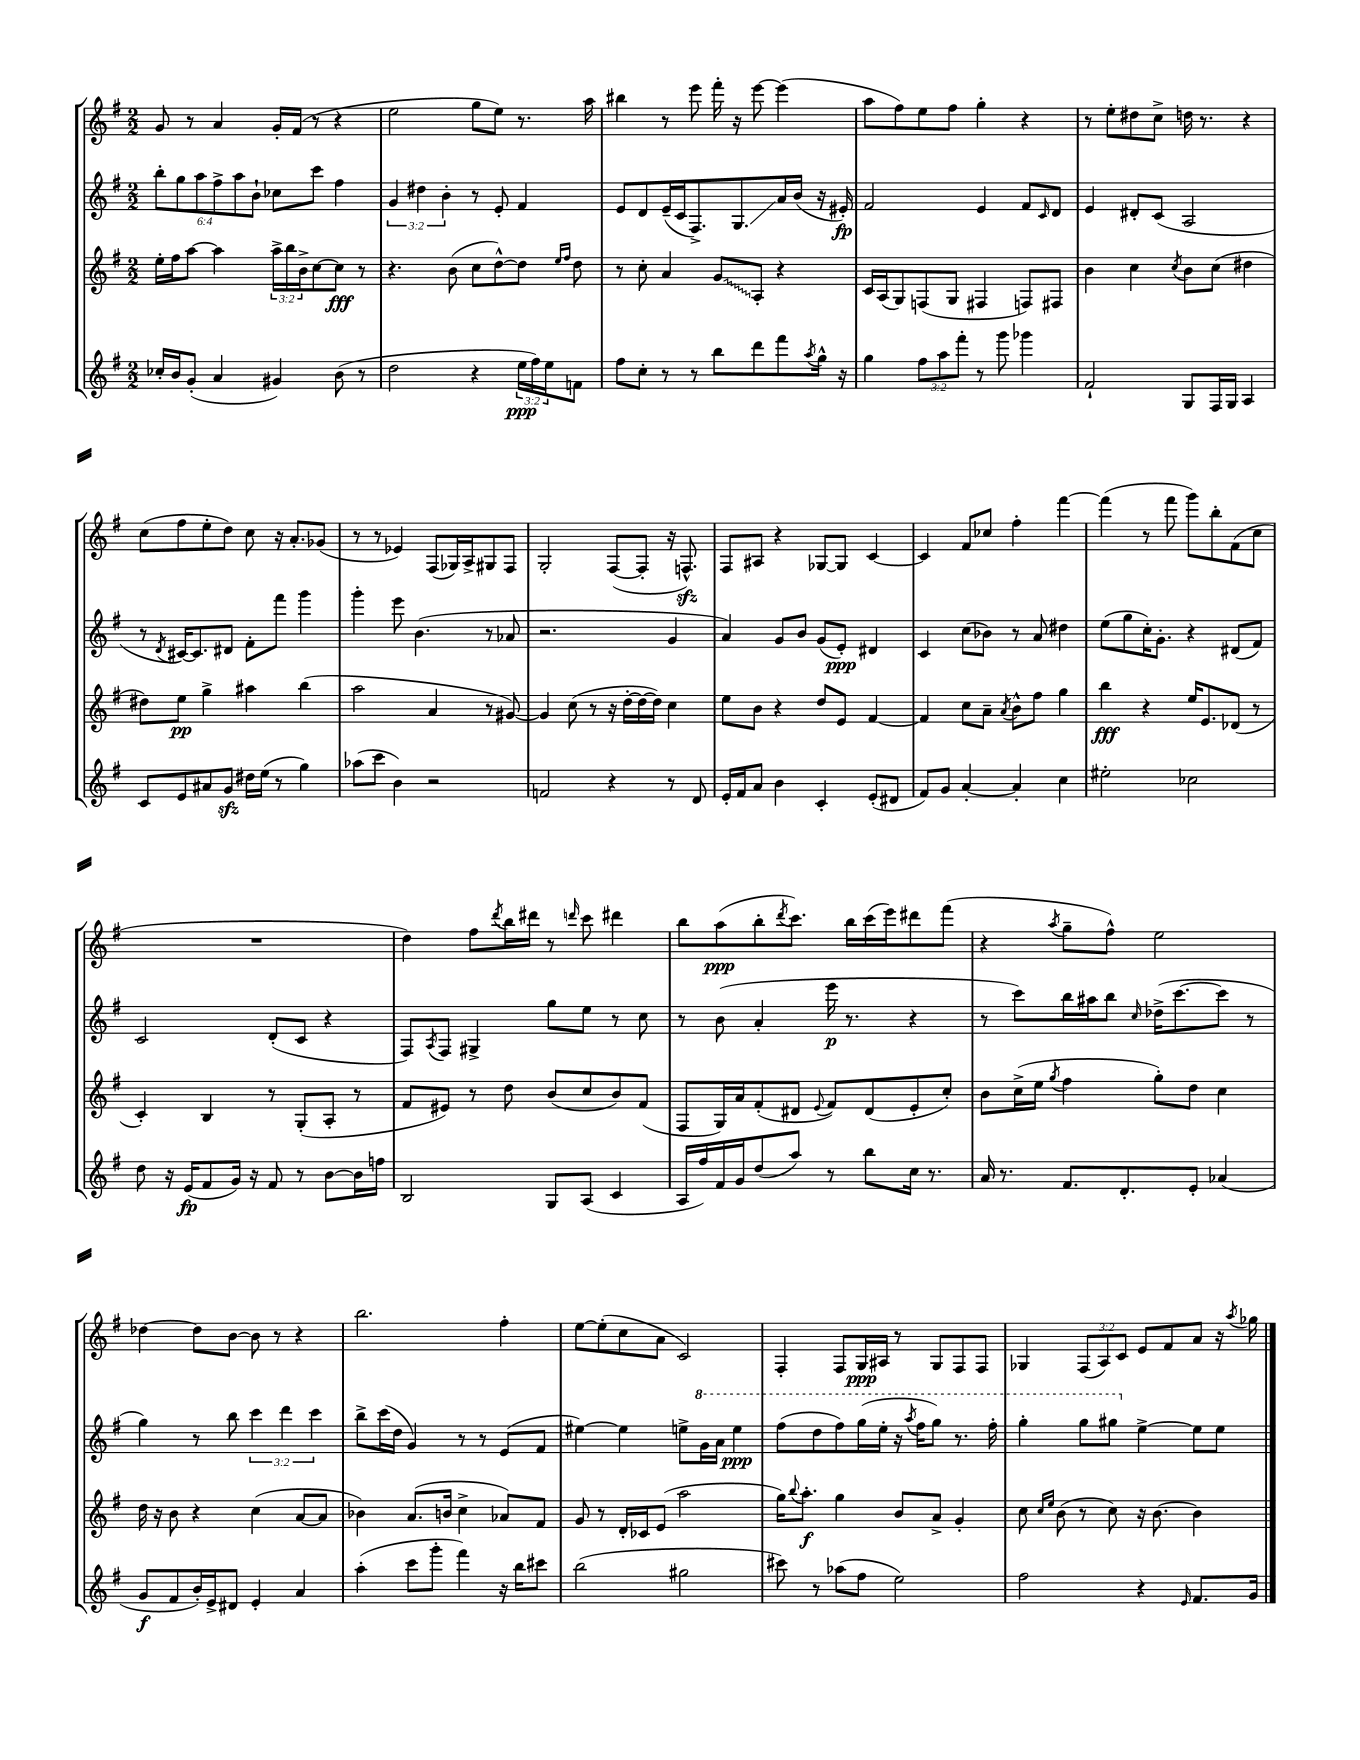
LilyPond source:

<<
\new StaffGroup <<
\new Staff = "s0" {
    \clef treble \key g \major \numericTimeSignature \time 2/2 \override Staff.TupletNumber.text = #tuplet-number::calc-fraction-text
    g'8 r8 a'4 g'16-. fis'16( r8 r4 |
    e''2 g''8 e''8) r8. a''16 |
    bis''4 r8 e'''8 fis'''16-. r16 e'''8~ e'''4( |
    a''8 fis''8) e''8 fis''8 g''4-. r4 |
    r8 e''8-. dis''8 c''8-> d''16 r8. r4 |
    c''8( fis''8 e''8-. d''8) c''8 r16 a'8.-. ges'8( |
    r8 r8 ees'4) fis8( ges16) a16-> gis8 fis8 |
    g2-. fis8~( fis8-. r16 f8.-^\sfz) |
    fis8 ais8 r4 ges8~ ges8 c'4~ |
    c'4 fis'8 ces''8 fis''4-. fis'''4~ |
    fis'''4( r8 fis'''8 g'''8) b''8-. fis'8( c''8 |
    R1 |
    d''4) fis''8 \acciaccatura { d'''8 } b''16 dis'''16 r8 \grace { d'''16 } c'''8 dis'''4 |
    b''8 a''8\ppp( b''8-. \acciaccatura { d'''8 } c'''8.) b''16 c'''16( e'''16) dis'''8 fis'''8( |
    r4 \acciaccatura { a''8 } g''8-- fis''8-^) e''2 |
    des''4~ des''8 b'8~ b'8 r8 r4 |
    b''2. fis''4-. |
    e''8~ e''8-.( c''8 a'8 c'2) |
    fis4-. fis8 g16\ppp ais16 r8 g8 fis8 fis8 |
    ges4 \tuplet 3/2 { fis8( a8) c'8 } e'8 fis'8 a'8 r16 \acciaccatura { a''8 } ges''16 \bar "|." |
}
\new Staff = "s1" {
    \clef treble \key g \major \numericTimeSignature \time 2/2 \override Staff.TupletNumber.text = #tuplet-number::calc-fraction-text
    \tuplet 6/4 { b''8-. g''8 a''8 fis''8-> a''8 b'8-! } ces''8 c'''8 fis''4 |
    \tuplet 3/2 { g'4 dis''4 b'4-. } r8 e'8-. fis'4 |
    e'8 d'8 e'16--( c'16 fis8.->) g8.\glissando a'16 b'16( r16 eis'16-.\fp) |
    fis'2 e'4 fis'8 \grace { c'16 } d'8 |
    e'4 dis'8-. c'8( a2 |
    r8 \acciaccatura { d'8 } cis'16~) cis'8. dis'8 fis'8-. fis'''8 g'''4 |
    g'''4-. e'''8 b'4.( r8 aes'8 |
    r2. g'4 |
    a'4) g'8 b'8 g'8( e'8-.\ppp) dis'4 |
    c'4 c''8( bes'8) r8 a'8 dis''4 |
    e''8( g''8 c''16-.) g'8.-. r4 dis'8( fis'8) |
    c'2 d'8-.( c'8 r4 |
    fis8) \acciaccatura { a8 } fis8 gis4-> g''8 e''8 r8 c''8 |
    r8 b'8( a'4-. e'''16\p r8. r4 |
    r8 c'''8) b''16 ais''16 b''8 \grace { c''16 } des''16->( c'''8.~ c'''8 r8 |
    g''4) r8 b''8 \tuplet 3/2 { c'''4 d'''4 c'''4 } |
    b''8-> c'''16( d''16 g'4) r8 r8 e'8( fis'8 |
    eis''4~) eis''4 e''8-> \ottava #1 g''16 a''16 e'''4\ppp |
    fis'''8( d'''8 fis'''8) g'''16( e'''16-. r16 \acciaccatura { a'''8 } fis'''16 g'''8) r8. fis'''16-. |
    g'''4-. g'''8 gis'''8 \ottava #0 e''4~-> e''8 e''8 \bar "|." |
}
\new Staff = "s2" {
    \clef treble \key g \major \numericTimeSignature \time 2/2 \override Staff.TupletNumber.text = #tuplet-number::calc-fraction-text
    e''16-. fis''16 a''8~ a''4 \tuplet 3/2 { a''16-> b''16 b'16-> } c''8~ c''8\fff r8 |
    r4. b'8( c''8 d''8~-^) d''8 \grace { e''16 fis''16 } d''8 |
    r8 c''8-. a'4 \once \override Glissando.style = #'zigzag g'8\glissando a8-. r4 |
    c'16 a16( g8) f8( g8 fis4 f8) fis8 |
    b'4 c''4 \acciaccatura { c''8 } b'8 c''8( dis''4 |
    dis''8) e''8\pp g''4-> ais''4 b''4( |
    a''2 a'4 r8 gis'8~) |
    gis'4 c''8( r8 r16 d''16~-. d''16~ d''16) c''4 |
    e''8 b'8 r4 d''8 e'8 fis'4~ |
    fis'4 c''8 a'8-- \acciaccatura { a'8 } b'8-^ fis''8 g''4 |
    b''4\fff r4 e''16 e'8. des'8( r8 |
    c'4-.) b4 r8 g8-.( a8-. r8 |
    fis'8 eis'8) r8 d''8 b'8( c''8 b'8) fis'8( |
    fis8 g16) a'16 fis'8-.( dis'8 \appoggiatura { e'8 } fis'8) dis'8( e'8-. c''8-.) |
    b'8 c''16->( e''16 \acciaccatura { g''8 } fis''4 g''8-.) d''8 c''4 |
    d''16 r16 b'8 r4 c''4( a'8~ a'8 |
    bes'4) a'8.( b'16 c''4-> aes'8) fis'8 |
    g'8 r8 d'16-. ces'16 e'8( a''2 |
    g''16) \appoggiatura { b''8 } a''8.-.\f g''4 b'8 a'8-> g'4-. |
    c''8 \grace { c''16 e''16 } b'8( r8 c''8) r16 b'8.~ b'4 \bar "|." |
}
\new Staff = "s3" {
    \clef treble \key g \major \numericTimeSignature \time 2/2 \override Staff.TupletNumber.text = #tuplet-number::calc-fraction-text
    ces''16-. b'16 g'8-.( a'4 gis'4) b'8( r8 |
    d''2 r4 \tuplet 3/2 { e''16\ppp fis''16) e''16 } f'8 |
    fis''8 c''8-. r8 r8 b''8 d'''8 fis'''8 \acciaccatura { a''8 } g''16-^ r16 |
    g''4 \tuplet 3/2 { fis''8 a''8 fis'''8-. } r8 g'''8 ges'''4 |
    fis'2-! g8 fis16 g16 a4 |
    c'8 e'8 ais'8 g'8\sfz dis''16 e''16( r8 g''4) |
    aes''8( c'''8 b'4) r2 |
    f'2 r4 r8 d'8 |
    e'16-. fis'16 a'8 b'4 c'4-. e'8-.( dis'8 |
    fis'8) g'8 a'4~-. a'4-. c''4 |
    eis''2-. ces''2 |
    d''8 r16 e'16\fp( fis'8 g'16) r16 fis'8 r8 b'8~ b'16 f''16 |
    b2 g8 a8( c'4 |
    a16 fis''16) fis'16 g'16 d''8( a''8) r8 b''8 c''16 r8. |
    a'16 r8. fis'8. d'8.-. e'8-. aes'4( |
    g'8\f fis'8 b'16-.) e'16-> dis'8 e'4-. a'4 |
    a''4-.( c'''8 g'''8-. fis'''4) r16 b''16 cis'''8 |
    b''2( gis''2 |
    cis'''8) r8 aes''8( fis''8 e''2) |
    fis''2 r4 \grace { e'16 } fis'8. g'16 \bar "|." |
}
>>
>>
\layout { \context { \Score \remove "Bar_number_engraver" } }
